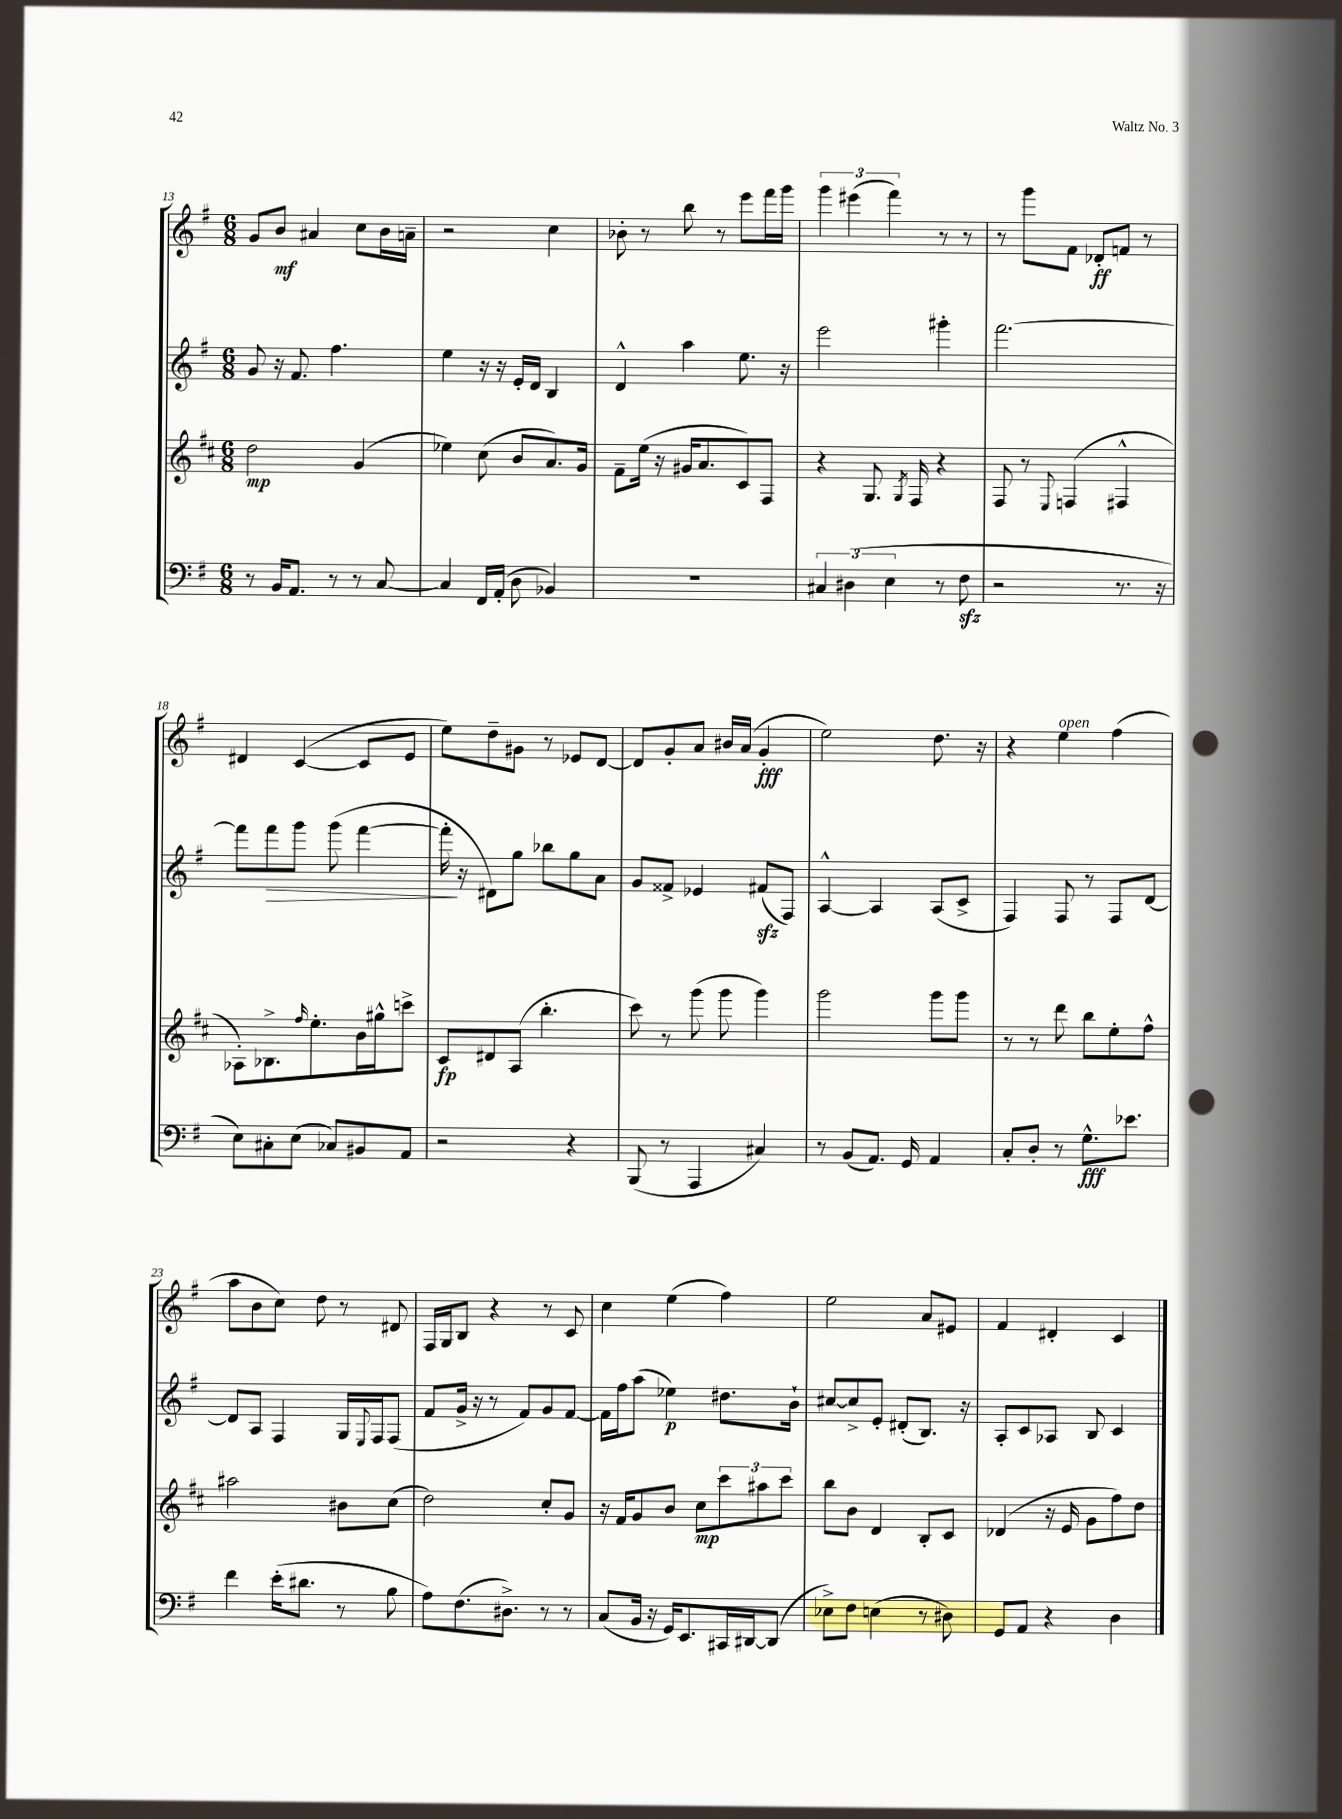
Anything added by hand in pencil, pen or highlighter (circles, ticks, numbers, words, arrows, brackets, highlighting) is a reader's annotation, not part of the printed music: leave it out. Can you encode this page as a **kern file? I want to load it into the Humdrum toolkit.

**kern	**kern	**kern	**kern
*staff4	*staff3	*staff2	*staff1
*clefF4	*clefG2	*clefG2	*clefG2
*k[f#]	*k[f#c#]	*k[f#]	*k[f#]
*M6/8	*M6/8	*M6/8	*M6/8
8r	2dd	8g	8g
16BB	.	16r	8b
8.AA	.	8.f#	.
.	.	.	4a#
8r	.	4.ff#	.
8r	(4g	.	8cc
[8C	.	.	16b
.	.	.	16a~
=	=	=	=
4C]	4ee-)	4ee	2r
16FF#	(8cc#	16r	.
(16AA'	.	16r	.
8D	8b	16e'	.
.	.	16d	.
4BB-)	8.a)	4B	4cc
.	16g	.	.
=	=	=	=
2.r	8f#~	4d^^	8b-'
.	(16ee	.	8r
.	16r	.	.
.	16g#	4aa	8bb
.	8.a	.	.
.	.	.	8r
.	8c#)	8.ee	8eee
.	8F#	.	16fff#
.	.	16r	16ggg
=	=	=	=
6C#	4r	2eee	6ggg
(6D#	.	.	(6eee#
.	8.G	.	.
6E	.	.	6fff#)
.	8qG	.	.
.	16F#	.	.
8r	4r	4ggg#'	8r
8F#	.	.	8r
=	=	=	=
2r	8F#	[2.fff#	8r
.	8r	.	8ggg
.	8qqE	.	.
.	(4F	.	8f#
.	.	.	8d-'
8.r	4F#^^	.	8f
.	.	.	8r
16r	.	.	.
=	=	=	=
8E)	8A-')	8fff#]	4d#
8C#'	8.B-^	8fff#	.
(8E	.	8ggg	([4c
.	16qqff#	.	.
.	8.ee'	.	.
8C-)	.	(8ggg	.
8BB#	16b	[4fff#	8c]
.	16gg#^^	.	.
8AA	8ccc^	.	8e
=	=	=	=
2r	8c#	16fff#']	8ee)
.	.	16r	.
.	8d#	8d#)	8dd~
.	(8A	8gg	8g#
.	4.bb'	8bb-	8r
4r	.	8gg	8e-
.	.	8a	[8d
=	=	=	=
(8BBB	8ccc#)	8g	8d]
8r	8r	8f##^	8g'
4AAA	(8ggg	4e-	8a
.	8ggg	.	16b#
.	.	.	(16a
4C#)	4ggg)	(8f#	4g'
.	.	8F#)	.
=	=	=	=
8r	2ggg	[4A^^	2ee)
(8BB	.	.	.
8.AA)	.	4A]	.
16GG	.	.	.
4AA	8ggg	(8A	8.dd
.	8ggg	8c^	.
.	.	.	16r
=	=	=	=
8C'	8r	4F#)	4r
8D'	8r	.	.
8r	8ddd	8F#	4ee
8.G^^	8bb	8r	.
.	8ee'	8F#	(4ff#
8.e-	.	.	.
.	8ff#^^	[8d	.
=	=	=	=
4f#	2aa#	8d]	8aa
.	.	8A	8b
(16e'	.	4F#	8cc)
8.d#	.	.	.
.	.	.	8dd
8r	8b#	16G	8r
.	.	8qqE	.
.	.	16F#	.
8B	(8cc#	(8F#	8d#
=	=	=	=
8A)	2dd)	8f#	16F#
.	.	.	16G
(8.F#	.	16g^	8B
.	.	16r	.
.	.	8r	4r
8.D#^)	.	.	.
.	.	8f#)	.
8r	8cc#'	8g	8r
8r	8g	[8f#	8c
=	=	=	=
(8C	16r	16f#]	4cc
.	16f#	16ff#	.
16BB	8g	(8aa	.
16r	.	.	.
16GG)	8b	4ee-)	(4ee
8.EE	.	.	.
.	8cc#	.	.
16CC#	12ccc#	8.dd#	4ff#)
[16DD#	.	.	.
.	12aa#	.	.
(8DD#]	.	.	.
.	12ccc#	.	.
.	.	16b`	.
=	=	=	=
8E-^)	8bb	[8cc#	2ee
8F#	8b	8cc#^]	.
(4E	4d	8e'	.
.	.	(8d#'	.
8r	8B'	8.B)	8a
8D#)	8c#	.	8e#
.	.	16r	.
=	=	=	=
8GG	(4d-	8A'	4f#
8AA	.	8c	.
4r	16r	8A-	4d#'
.	16e	.	.
.	8g	8B	.
4D	8ff#)	4c	4c
.	8dd	.	.
==	==	==	==
*-	*-	*-	*-
